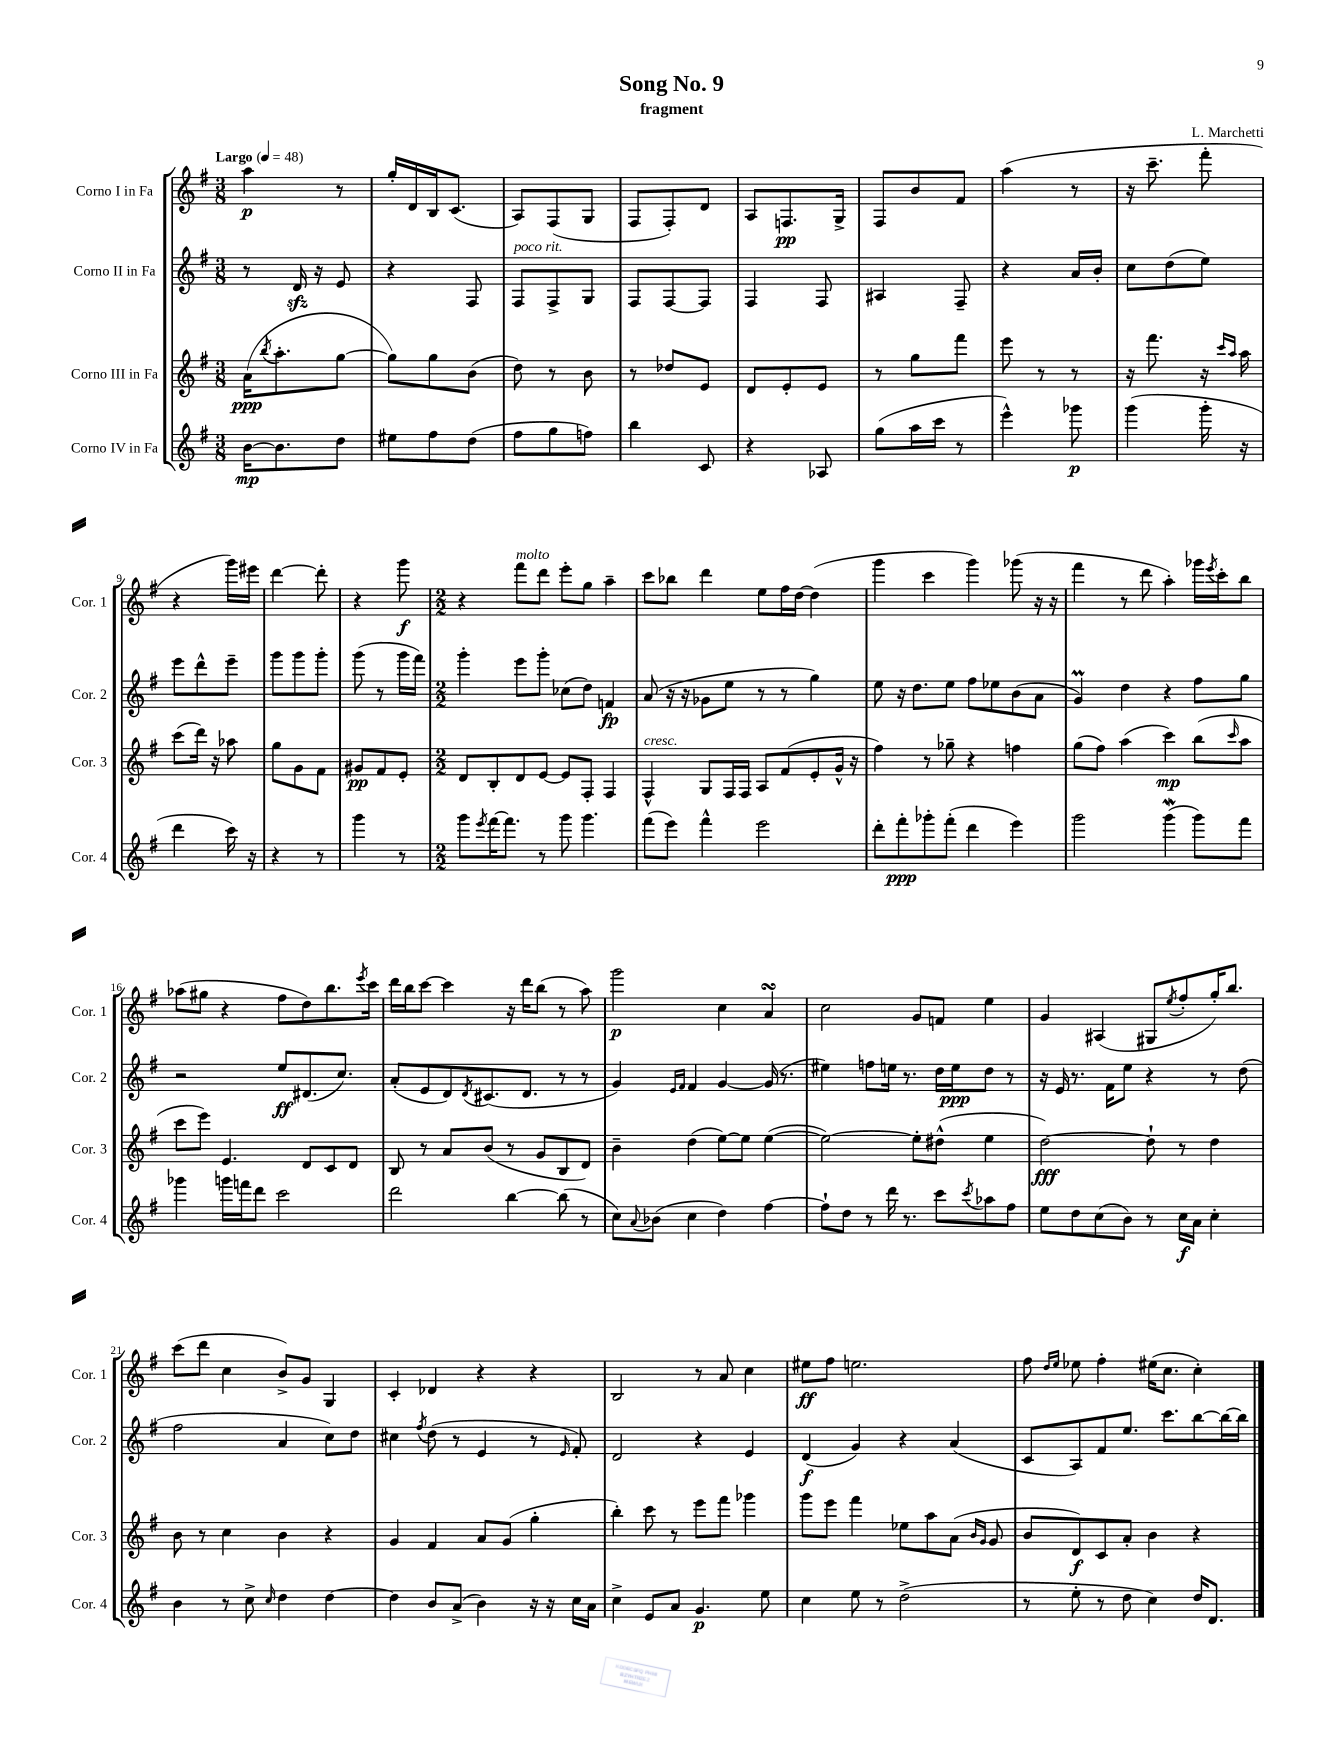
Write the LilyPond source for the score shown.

\header { title = "Song No. 9" composer = "L. Marchetti" subtitle = "fragment" }
<<
\new StaffGroup <<
\new Staff = "s0" \with { instrumentName = "Corno I in Fa" shortInstrumentName = "Cor. 1" } {
    \clef treble \key g \major \numericTimeSignature \time 3/8 \tempo "Largo" 4 = 48
    a''4\p r8 |
    g''16-. d'16 b16 c'8.( |
    a8) fis8( g8 |
    fis8 fis8-.) d'8 |
    a8 f8.\pp g16-> |
    fis8 b'8 fis'8 |
    a''4( r8 |
    r16 c'''8.-- fis'''8-. |
    r4 g'''16) eis'''16 |
    d'''4~ d'''8-. |
    r4 g'''8\f |
    \numericTimeSignature \time 2/2 r4 fis'''8^\markup { \italic "molto" } d'''8 e'''8-. g''8 a''4-- |
    c'''8 bes''8 d'''4 e''8 fis''16 d''16~ d''4( |
    g'''4 c'''4 g'''4) ges'''8( r16 r16 |
    fis'''4 r8 d'''8 a''4-.) ges'''16 \acciaccatura { e'''8 } c'''16-. b''8 |
    aes''8( gis''8 r4 fis''8 d''8) b''8. \acciaccatura { e'''8 } c'''16 |
    d'''16 b''16 c'''8~ c'''4 r16 d'''16 b''8( r8 a''8) |
    g'''2\p c''4 a'4\turn |
    c''2 g'8 f'8 e''4 |
    g'4 ais4( gis8 \acciaccatura { e''8 } fis''8-. g''16-.) b''8. |
    c'''8( d'''8 c''4 b'8->) g'8 g4 |
    c'4-. des'4 r4 r4 |
    b2 r8 a'8 c''4 |
    eis''8\ff fis''8 e''2. |
    fis''8 \grace { d''16 e''16 } ees''8 fis''4-. eis''16( c''8. c''4-.) \bar "|." |
}
\new Staff = "s1" \with { instrumentName = "Corno II in Fa" shortInstrumentName = "Cor. 2" } {
    \clef treble \key g \major \numericTimeSignature \time 3/8
    r8 d'16\sfz r16 e'8 |
    r4 fis8 |
    fis8^\markup { \italic "poco rit." } fis8-> g8 |
    fis8 fis8~ fis8 |
    fis4 fis8 |
    ais4 fis8-- |
    r4 a'16 b'16-. |
    c''8 d''8( e''8) |
    e'''8 d'''8-^ e'''8-- |
    g'''8 g'''8 g'''8-. |
    g'''8( r8 g'''16 fis'''16) |
    \numericTimeSignature \time 2/2 g'''4-. e'''8 g'''8-. ces''8( d''8) f'4\fp |
    a'8( r16 r16 ges'8 e''8 r8 r8 g''4) |
    e''8 r16 d''8. e''8 fis''8 ees''8 b'8( a'8 |
    g'4\prall) d''4 r4 fis''8 g''8 |
    r2 e''8\ff dis'8.( c''8.) |
    a'8-.( e'8 d'8) \acciaccatura { d'8 } cis'8.( d'8. r8 r8 |
    g'4) \grace { e'16 fis'16 } fis'4 g'4~ g'16( r8. |
    eis''4) f''8 e''16 r8. d''16 e''16\ppp d''8 r8 |
    r16 e'16 r8. fis'16 e''8 r4 r8 d''8( |
    fis''2 a'4 c''8) d''8 |
    cis''4 \acciaccatura { fis''8 } d''8( r8 e'4 r8 \grace { e'16 } fis'8-.) |
    d'2 r4 e'4 |
    d'4\f( g'4) r4 a'4( |
    c'8 a8) fis'8 e''8. c'''8. b''8~ b''16~ b''16 \bar "|." |
}
\new Staff = "s2" \with { instrumentName = "Corno III in Fa" shortInstrumentName = "Cor. 3" } {
    \clef treble \key g \major \numericTimeSignature \time 3/8
    a'16\ppp( \acciaccatura { b''8 } a''8.-. g''8~ |
    g''8) g''8 b'8( |
    d''8) r8 b'8 |
    r8 des''8 e'8 |
    d'8 e'8-. e'8 |
    r8 g''8 fis'''8 |
    e'''8 r8 r8 |
    r16 fis'''8. r16 \grace { c'''16 a''16 } a''16 |
    c'''8( d'''16) r16 aes''8 |
    g''8 g'8 fis'8 |
    gis'8\pp fis'8 e'8-. |
    \numericTimeSignature \time 2/2 d'8 b8-. d'8 e'8~ e'8 fis8-. fis4 |
    fis4-^^\markup { \italic "cresc." } g8 fis16 fis16 a8 fis'8( e'8-. g'16-^ r16 |
    fis''4) r8 ges''8-- r4 f''4 |
    g''8( fis''8) a''4( c'''4\mp) b''8( \grace { c'''16 } a''8 |
    c'''8 e'''8) e'4. d'8 c'8 d'8 |
    b8 r8 a'8 b'8( r8 g'8 b8 d'8) |
    b'4-- d''4( e''8~) e''8 e''4~( |
    e''2~) e''8-. dis''8-^( e''4 |
    d''2~\fff) d''8-! r8 d''4 |
    b'8 r8 c''4 b'4 r4 |
    g'4 fis'4 a'8 g'8( g''4-. |
    b''4-.) c'''8 r8 e'''8 fis'''8 ges'''4 |
    g'''8 e'''8 fis'''4 ees''8 a''8 a'8( \grace { b'16 g'16 } g'8 |
    b'8 d'8\f) c'8 a'8-. b'4 r4 \bar "|." |
}
\new Staff = "s3" \with { instrumentName = "Corno IV in Fa" shortInstrumentName = "Cor. 4" } {
    \clef treble \key g \major \numericTimeSignature \time 3/8
    b'16~\mp b'8. d''8 |
    eis''8 fis''8 d''8( |
    fis''8 g''8 f''8) |
    b''4 c'8 |
    r4 aes8 |
    g''8( a''16 c'''16 r8 |
    e'''4-^) ges'''8\p |
    g'''4( g'''16-. r16 |
    d'''4 c'''16) r16 |
    r4 r8 |
    g'''4 r8 |
    \numericTimeSignature \time 2/2 g'''8 \acciaccatura { e'''8 } fis'''16~ fis'''8. r8 g'''8 g'''4. |
    fis'''8( e'''8) fis'''4-^ e'''2 |
    d'''8-. fis'''8-.\ppp ges'''8-. fis'''8-.( d'''4 e'''4) |
    g'''2 g'''4\mordent( g'''8) fis'''8 |
    ges'''4 g'''16 f'''16 d'''8 c'''2 |
    d'''2 b''4~ b''8( r8 |
    c''8) \appoggiatura { a'8 } bes'8( c''4 d''4) fis''4~ |
    fis''8-! d''8 r8 d'''16 r8. c'''8 \acciaccatura { c'''8 } aes''8 fis''8 |
    e''8 d''8 c''8( b'8) r8 c''16\f a'16 c''4-. |
    b'4 r8 c''8-> \grace { c''16 } d''4 d''4~ |
    d''4 b'8 a'8->( b'4) r16 r16 c''16 a'16 |
    c''4-> e'8 a'8 g'4.\p e''8 |
    c''4 e''8 r8 d''2->( |
    r8 e''8-. r8 d''8 c''4) d''16 d'8. \bar "|." |
}
>>
>>
